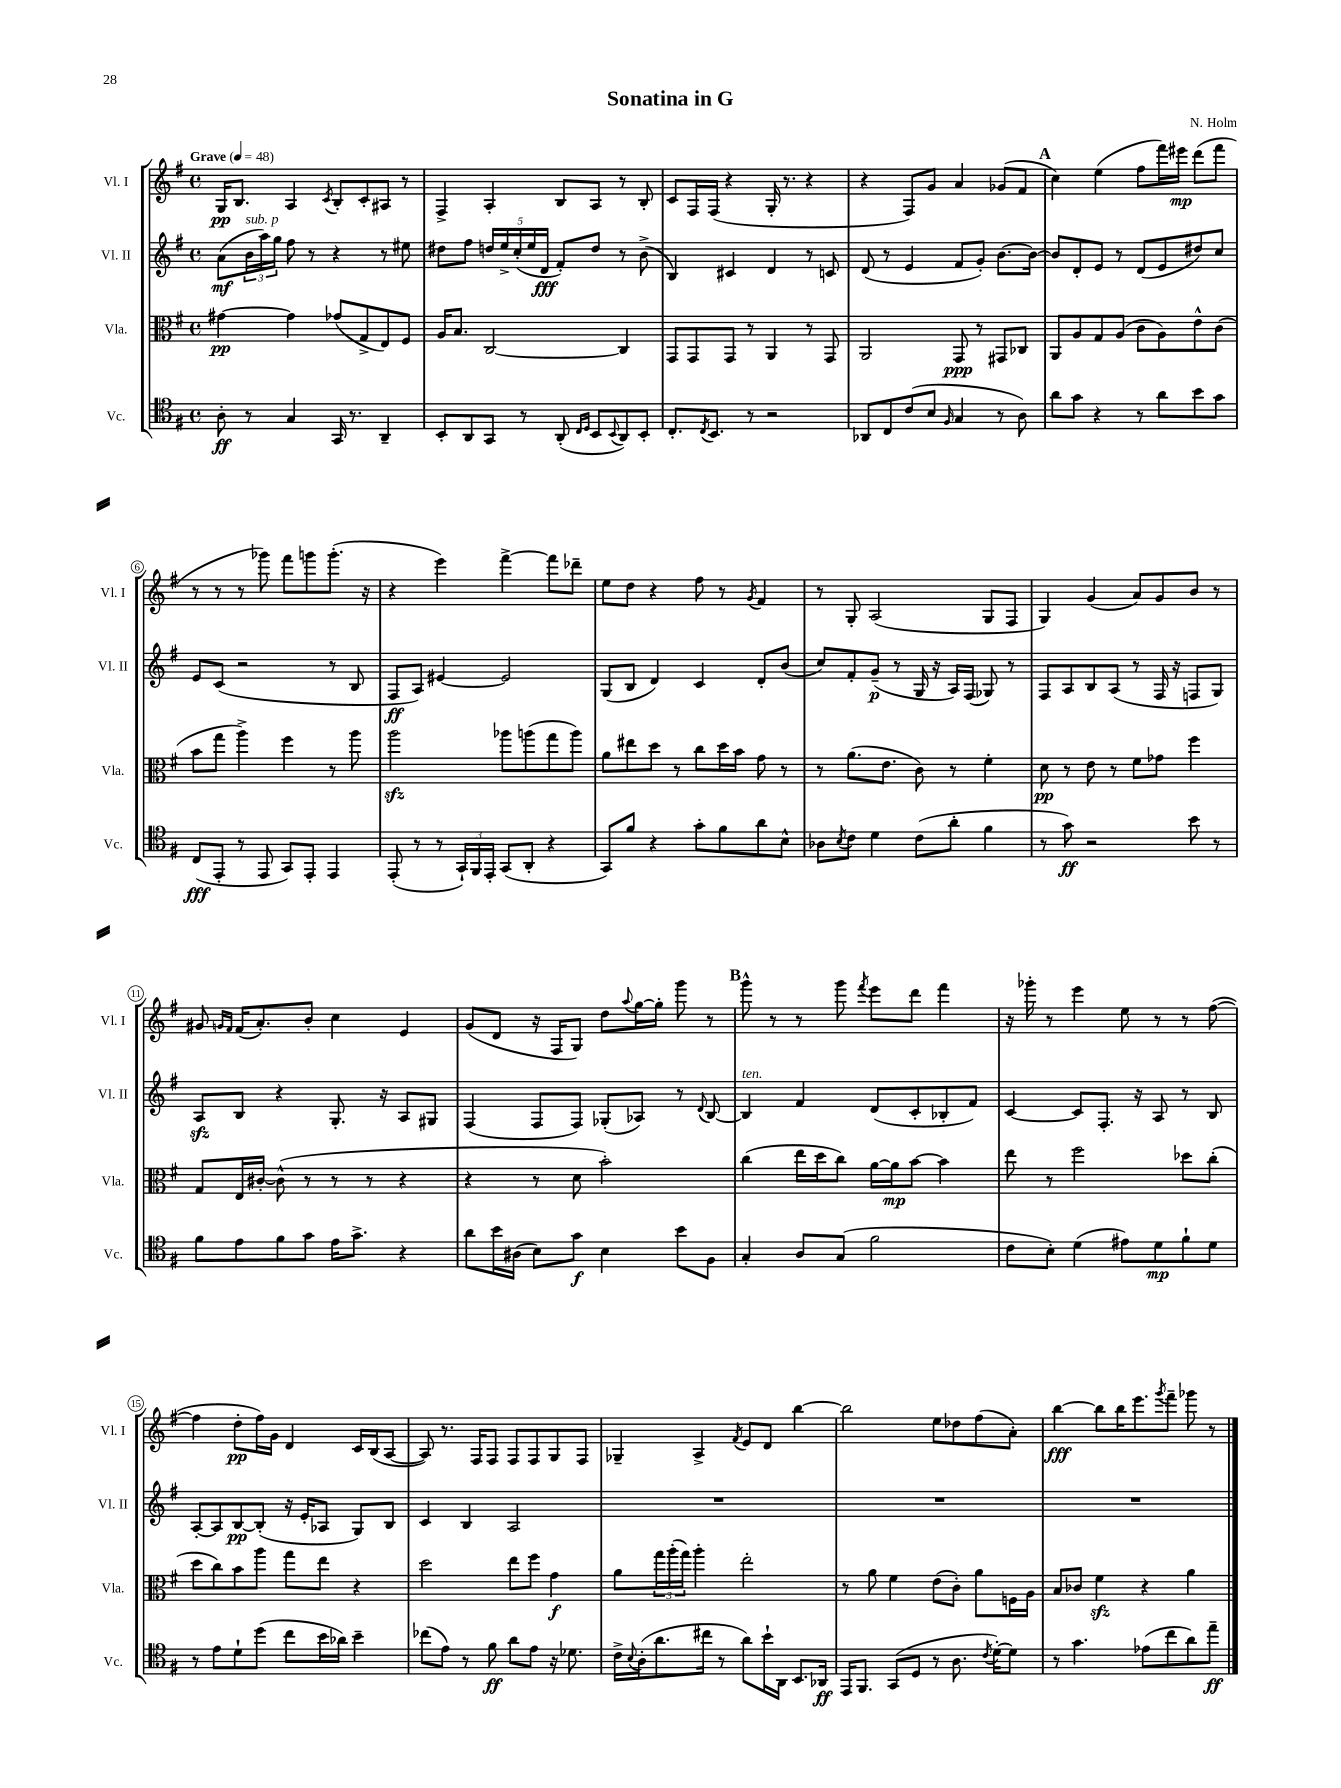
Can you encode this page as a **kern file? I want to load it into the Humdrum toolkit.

**kern	**kern	**kern	**kern
*staff4	*staff3	*staff2	*staff1
*clefC4	*clefC3	*clefG2	*clefG2
*k[f#]	*k[f#]	*k[f#]	*k[f#]
*M4/4	*M4/4	*M4/4	*M4/4
*met(c)	*met(c)	*met(c)	*met(c)
*MM48	*MM48	*MM48	*MM48
8A'\	[4g#\	(8a\L	16G/LK
.	.	.	8.B/J
8r	.	24b\L	.
.	.	24aa\)	.
.	.	24gg\JJ	.
4G/	4g#\]	8ff#\	4A/
.	.	8r	.
.	.	.	8qc/
16GG/	(8g-/L	4r	8B'/L
8.r	.	.	.
.	8G^/	.	8c'/
4AA~/	8E/)	8r	8A#/J
.	8F#/J	8ee#\	8r
=	=	=	=
8BB'/L	16A/LK	8dd#\L	4F#^/
.	8.B/J	.	.
8AA/	.	8ff#\J	.
8GG/J	[2C/	20dd/LL	4A'/
.	.	20ee^/	.
.	.	(20cc'/	.
8r	.	.	.
.	.	20ee/	.
.	.	20d/JJ	.
(8AA'/	.	8f#'/L)	8B/L
16qqC/LL	.	.	.
16qqD/JJ	.	.	.
8BB/L	.	8dd/J	8A/J
8qqBB/	.	.	.
8AA/)	4C/]	8r	8r
8BB'/J	.	(8b^\	8B'/
=	=	=	=
8.C'/L	8GG/L	4B/)	8c/L
.	8GG/	.	16F#/L
8qC/	.	.	.
8.BB/J	.	.	(16F#/JJ
.	8GG/J	4c#/	4r
8r	8r	.	.
2r	4AA/	4d/	16G'/
.	.	.	8.r
.	8r	8r	4r
.	8GG/	8c/	.
=	=	=	=
8AA-/L	2AA/	(8d/	4r
8C/	.	8r	.
(8c/	.	4e/	8F#/L)
8B/J	.	.	8g/J
16qqF#/	.	.	.
4G/	8GG/	8f#/L	4a/
.	8r	8g'/J)	.
8r	8GG#/L	[8.b\L	(8g-/L
8A\)	8C-/J	.	8f#/J
.	.	16b\_Jk	.
=	=	=	=
8a\L	8AA/L	8b/]L	4cc\)
8g\J	8A/	8d'/	.
4r	8G/	8e/J	(4ee\
.	(8A/J	8r	.
8r	8c\L	(8d/L	8ff#\L
8a\L	8A\)	8e/	16fff#\L)
.	.	.	16eee#\JJ
8b\	8e^^\	8dd#/)	(8ddd\L
8g\J	(8c\J	8cc/J	8fff#\J
=	=	=	=
(8C/L	8b\L	8e/L	8r
8EE'/J	8gg\J	(8c/J	8r
8r	4aa^\)	2r	8r
8EE/	.	.	8ggg-\)
8GG/L)	4ff#\	.	8fff#\L
8EE'/J	.	.	8ggg\
4EE/	8r	8r	(8.ggg'\J
.	8aa\	8B/	.
.	.	.	16r
=	=	=	=
(8EE'/	2aa\	8F#/L	4r
8r	.	8A/J)	.
8r	.	[4e#/	4eee\)
24GG`/LL)	.	.	.
24FF#/	.	.	.
24EE'/JJ	.	.	.
(8GG/L	8aa-\L	2e#/]	[4fff#^\
8AA'/J	(8aa\	.	.
4r	8gg\	.	8fff#\]L
.	8aa\J)	.	8ddd-~\J
=	=	=	=
8GG/L)	8a\L	(8G/L	8ee\L
8f#/J	8ee#\	8B/J	8dd\J
4r	8dd\J	4d/)	4r
.	8r	.	.
8g'\L	8cc\L	4c/	8ff#\
8f#\	16dd\L	.	8r
.	16b\JJ	.	.
.	.	.	8qg/
8a\	8g\	8d'/L	4f#/
8B^^\J	8r	(8b/J	.
=	=	=	=
8A-\L	8r	8cc/L)	8r
8qB/	.	.	.
8c\J	(8.a\L	8f#'/	8G'/
4d\	.	(8g~/J	(2A/
.	8.e\J	.	.
.	.	8r	.
(8c\L	8c\)	16G/	.
.	.	16r	.
8a'\J	8r	16A/LL)	.
.	.	(16F#/JJ	.
4f#\	4f#'\	8G-/)	8G/L
.	.	8r	8F#/J
=	=	=	=
8r	8d\	8F#/L	4G/)
8g\)	8r	8A/	.
2r	8e\	8B/	(4g/
.	8r	(8A/J	.
.	8f#\L	8r	8a/L)
.	8g-\J	16F#/	8g/
.	.	16r	.
8b\	4ff#\	8F/L	8b/J
8r	.	8G/J)	8r
=	=	=	=
8f#\L	8G/L	8A/L	8g#/
.	.	.	16qqg/LL
.	.	.	16qqf#/JJ
8e\	16E/L	8B/J	(16f#/LK
.	[16c#'/JJ	.	8.a'/)
8f#\	(8c#^^\]	4r	.
8g\J	8r	.	8b'/J
16e\LK	8r	8.G'/	4cc\
8.g^\J	.	.	.
.	8r	.	.
.	.	16r	.
4r	4r	8A/L	4e/
.	.	8G#/J	.
=	=	=	=
8a\L	4r	(4F#/	(8g/L
16b\L	.	.	8d/J
(16A#\JJ	.	.	.
8B\L)	8r	8F#/L	16r
.	.	.	16F#/LK
8g\J	8d\	8F#/J)	8G/J)
4B\	2b'\)	(8G-'/L	8dd\L
.	.	.	8qqaa/
.	.	8A-/J)	[16gg\L
.	.	.	16gg'\]JJ
8b\L	.	8r	8ggg\
.	.	8qqd/	.
8F#\J	.	[8B/	8r
=	=	=	=
4G'/	(4cc\	4B/]	8ggg^^\
.	.	.	8r
8A/L	16ee\LL	4f#/	8r
.	16dd\J	.	.
(8G/J	8cc\J)	.	8ggg\
.	.	.	8qfff#/
2f#\	[16a\LL	(8d/L	8eee\L
.	16a\]J	.	.
.	[8b\J	8c'/	8ddd\J
.	4b\]	8B-'/	4fff#\
.	.	8f#/J)	.
=	=	=	=
8c\L	8ee\	[4c/	16r
.	.	.	16ggg-'\
8B'\J)	8r	.	8r
(4d\	2ff#\	8c/]L	4eee\
.	.	8.F#'/J	.
8e#\L)	.	.	8ee\
.	.	16r	.
8d\	.	8A/	8r
8f#`\	8dd-\L	8r	8r
8d\J	(8cc'\J	8B/	([8ff#\
=	=	=	=
8r	8dd\L	[8A'/L	4ff#\]
8e\L	8cc\)	8A/]	.
8d`\	8b\	[8B/	8dd'\L
(8dd\J	8aa\J	(8B'/]J	16ff#\L)
.	.	.	16g\JJ
8cc\L	8gg\L	16r	4d/
.	.	16e'/LK	.
16b\L	8ee\J	8A-/J	.
16a-\JJ)	.	.	.
4b~\	4r	8G/L)	16c/LL
.	.	.	(16B/J
.	.	8B/J	[8A/J
=	=	=	=
(8cc-\L	2dd\	4c/	8A/])
8e\J)	.	.	8.r
8r	.	4B/	.
.	.	.	16F#/LK
8f#\	.	.	8F#/J
8a\L	8ee\L	2A/	8F#/L
8e\J	8ff#\J	.	8F#/
16r	4g\	.	8G/
8.d-\	.	.	.
.	.	.	8F#/J
=	=	=	=
16c^\LL	8a\L	1r	4G-~/
8qqB/	.	.	.
(16A'\J	.	.	.
8.a\	24gg\L	.	.
.	(24aa'\	.	.
.	24gg\JJ)	.	.
.	4aa'\	.	4A^/
16cc#\Jk	.	.	.
8r	.	.	.
.	.	.	8qf#/
8a\L)	2ee'\	.	8e/L
16b`\L	.	.	8d/J
16AA\JJ	.	.	.
8.BB/L	.	.	[4bb\
16AA-/Jk	.	.	.
=	=	=	=
16EE/LK	8r	1r	2bb\]
8.FF#/J	.	.	.
.	8a\	.	.
(8GG/L	4f#\	.	.
8D/J	.	.	.
8r	(8e\L	.	8ee\L
8.A\	8c'\J)	.	8dd-\
.	8a\L	.	(8ff#\
8qc/	.	.	.
[16d'\LK)	.	.	.
8d\]J	16F\L	.	8a'\J)
.	16A\JJ	.	.
=	=	=	=
8r	8B/L	1r	[4bb\
4.g\	8c-/J	.	.
.	4f#\	.	8bb\]L
.	.	.	16bb\K
.	.	.	8.eee\
(8e-\L	4r	.	.
.	.	.	8qggg/
8cc\	.	.	8fff#~\J
8a\)	4a\	.	8ggg-\
8ee~\J	.	.	8r
==	==	==	==
*-	*-	*-	*-
